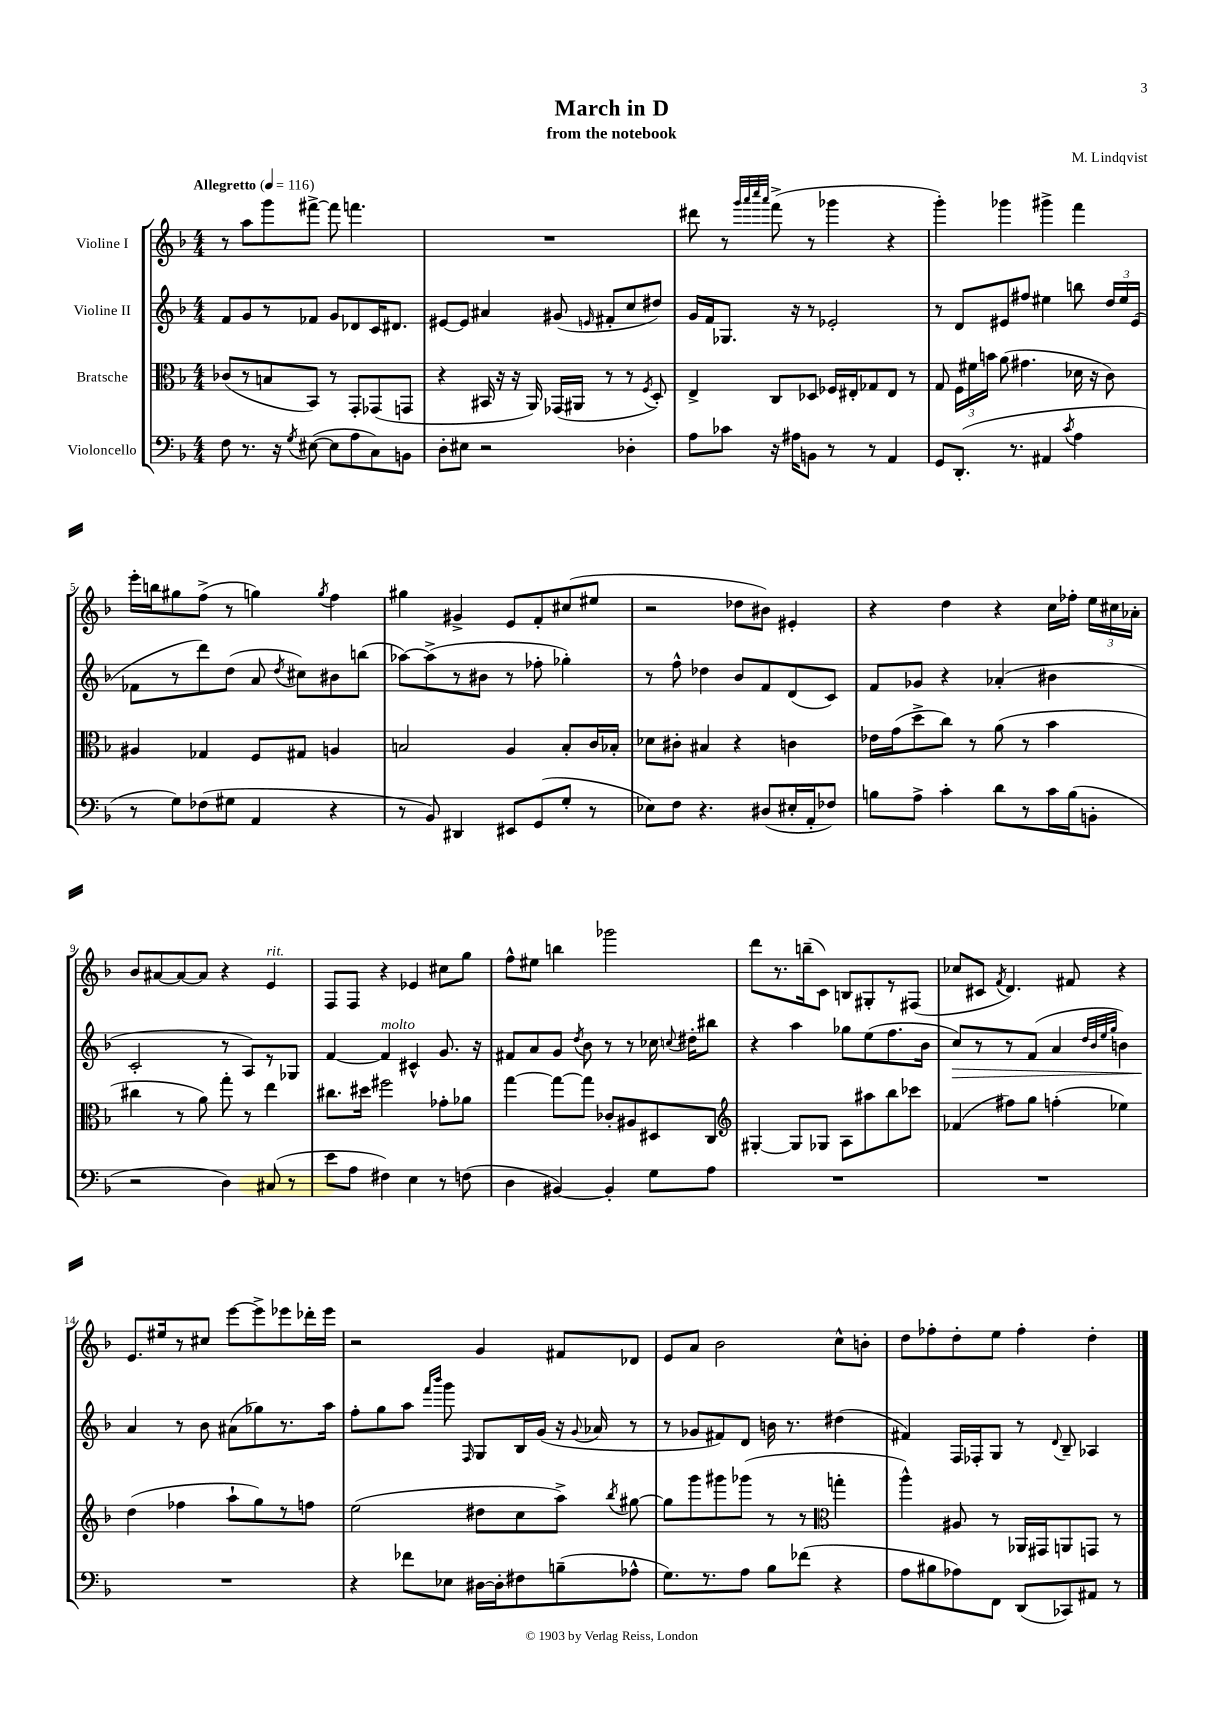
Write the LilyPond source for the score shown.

\header { title = "March in D" composer = "M. Lindqvist" subtitle = "from the notebook" }
<<
\new StaffGroup <<
\new Staff = "s0" \with { instrumentName = "Violine I" } {
    \clef treble \key f \major \numericTimeSignature \time 4/4 \tempo "Allegretto" 4 = 116
    \autoBeamOff r8 a''8[ g'''8 fis'''8]~-> fis'''8 f'''4. |
    R1 |
    dis'''8 r8 \grace { g'''32[ a'''32 c''''32 a'''32] } f'''8->( r8 ges'''4 r4 |
    g'''4-.) ges'''4 gis'''4-> f'''4 |
    e'''16[-. b''16 gis''8 f''8]->( r8 g''4) \acciaccatura { g''8 } f''4 |
    gis''4 gis'4-> e'8[ f'8-. cis''8( eis''8] |
    r2 des''8[ bis'8]) eis'4-. |
    r4 d''4 r4 c''16[ fes''16]-. \tuplet 3/2 { e''16[ cis''16 aes'16]-. } |
    bes'8[ ais'8~ ais'8~ ais'8] r4 e'4^\markup { \italic "rit." } |
    f8[ f8] r4 ees'4 cis''8[ g''8] |
    f''8[-^ eis''8] b''4 ges'''2 |
    d'''8[ r8. b''16--( c'8]) b8[ gis8-. r8 fis8]( |
    ces''8[ cis'8] \acciaccatura { f'8 } d'4.) fis'8 r4 |
    e'8.[ eis''16 r8 cis''8] e'''8[~ e'''8-> ees'''8 des'''16-. ees'''16] |
    r2 g'4 fis'8[ des'8] |
    e'8[ a'8] bes'2 c''8[-^ b'8]-. |
    d''8[ fes''8-. d''8-. e''8] fes''4-. d''4-. \bar "|." |
}
\new Staff = "s1" \with { instrumentName = "Violine II" } {
    \clef treble \key f \major \numericTimeSignature \time 4/4
    \autoBeamOff f'8[ g'8 r8 fes'8] g'8[ des'8 c'16 dis'8.] |
    eis'8[~ eis'8] ais'4 gis'8( \grace { e'16 } fis'8[-. c''8 dis''8]) |
    g'16[ f'16 ges8.] r16 r8 ees'2-. |
    r8 d'8[ eis'8 fis''8] eis''4 b''8 \tuplet 3/2 { d''16[ eis''16 eis'16]( } |
    fes'8[ r8 d'''8) d''8]( a'8 \acciaccatura { d''8 } cis''8[) bis'8 b''8]( |
    aes''8[~) aes''8->( r8 bis'8] r8 fes''8-. ges''4-.) |
    r8 f''8-^ des''4 bes'8[ f'8 d'8( c'8]) |
    f'8[ ges'8] r4 aes'4-.( bis'4 |
    c'2-. r8 a8[) r8 ges8] |
    f'4~ f'4^\markup { \italic "molto" } cis'4-^ g'8. r16 |
    fis'8[ a'8 g'8] \acciaccatura { d''8 } bes'8 r8 r8 ces''16 \appoggiatura { c''8 } dis''16[-. bis''8] |
    r4 a''4 ges''8[ e''8( f''8. bes'16] |
    c''8[\>) r8 r8 f'8]( a'4 \grace { d''32[ bes'32 e''32 g''32] } b'4) |
    a'4\! r8 bes'8 ais'8[( ges''8) r8. a''16] |
    f''8[-. g''8 a''8] \grace { f'''16[ bes'''16] } g'''8 \grace { f16 } g8[ bes16 g'16]( r16 \appoggiatura { g'8 } aes'16 r8 |
    r8 ges'8[ fis'8) d'8] b'16 r8. dis''4( |
    fis'4) f16[ fes16-. g8] r8 \appoggiatura { d'8 } bes8-- aes4 \bar "|." |
}
\new Staff = "s2" \with { instrumentName = "Bratsche" } {
    \clef alto \key f \major \numericTimeSignature \time 4/4
    \autoBeamOff ces'8[( r8 b8 bes,8]) r8 g,8[-. ges,8( g,8] |
    r4 bis,16 r16 r16 a,16) ges,16[( ais,16] r8 r8 \acciaccatura { f8 } d8-.) |
    e4-> c8[ des8] fes16[ eis16-. ges8 eis8] r8 |
    g8 \tuplet 3/2 { f16[ fis'16 b'16] } a'8( gis'4. des'16 r16 c'8) |
    ais4 ges4 f8[ gis8] a4 |
    b2 a4 b8[-. c'16 bes16]-. |
    des'8[ cis'8]-. bis4 r4 c'4 |
    ees'16[ g'16( d''8-> c''8]) r8 a'8( r8 bes'4 |
    cis''4 r8 a'8) g''8-. r8 e''4 |
    cis''8.[ dis''16] fis''2 ges'8[-. aes'8] |
    g''4~ g''8[~ g''8] ces'8[-. ais8 dis8 c8] |
    \clef treble gis4~-. gis8[ ges8] a8[ ais''8 bes''8 ces'''8] |
    fes'4( fis''8[) g''8] f''4-.( ees''4) |
    d''4( fes''4 a''8[-! g''8) r8 f''8] |
    e''2( dis''8[ c''8 a''8]->) \acciaccatura { bes''8 } gis''8~ |
    gis''8[ g'''8 gis'''8 ges'''8]( r8 r8 \clef alto g''4-. |
    a''4-^) ais8 r8 aes,16[ gis,16 a,8 g,8] r8 \bar "|." |
}
\new Staff = "s3" \with { instrumentName = "Violoncello" } {
    \clef bass \key f \major \numericTimeSignature \time 4/4
    \autoBeamOff f8 r8. r16 \acciaccatura { g8 } eis8~( eis8[ a8 c8) b,8] |
    d8[-. eis8] r2 des4-. |
    a8[ ces'8] r16 ais16[ b,8] r8 r8 a,4 |
    g,8[ d,8.]-.( r8. ais,4 \acciaccatura { c'8 } a4 |
    r8 g8[) fes8( gis8] a,4 r4 |
    r8 bes,8) dis,4 eis,8[ g,8( g8]-. r8 |
    ees8[) f8] r4. dis8[( eis16-. a,16-. fes8]) |
    b8[ a8]-> c'4-. d'8[ r8 c'16 b16( b,8]-. |
    r2 d4) cis8( r8 |
    e'8[ a8] fis4) e4 r8 f8( |
    d4 bis,4~) bis,4-. g8[ a8] |
    R1 |
    R1 |
    R1 |
    r4 fes'8[ ees8] dis16[~ dis16-. fis8 b8--( aes8]-^ |
    g8.[) r8. a8] bes8[ fes'8]( r4 |
    a8[ bis8 aes8) f,8] d,8[( ces,8) ais,8] r8 \bar "|." |
}
>>
>>
